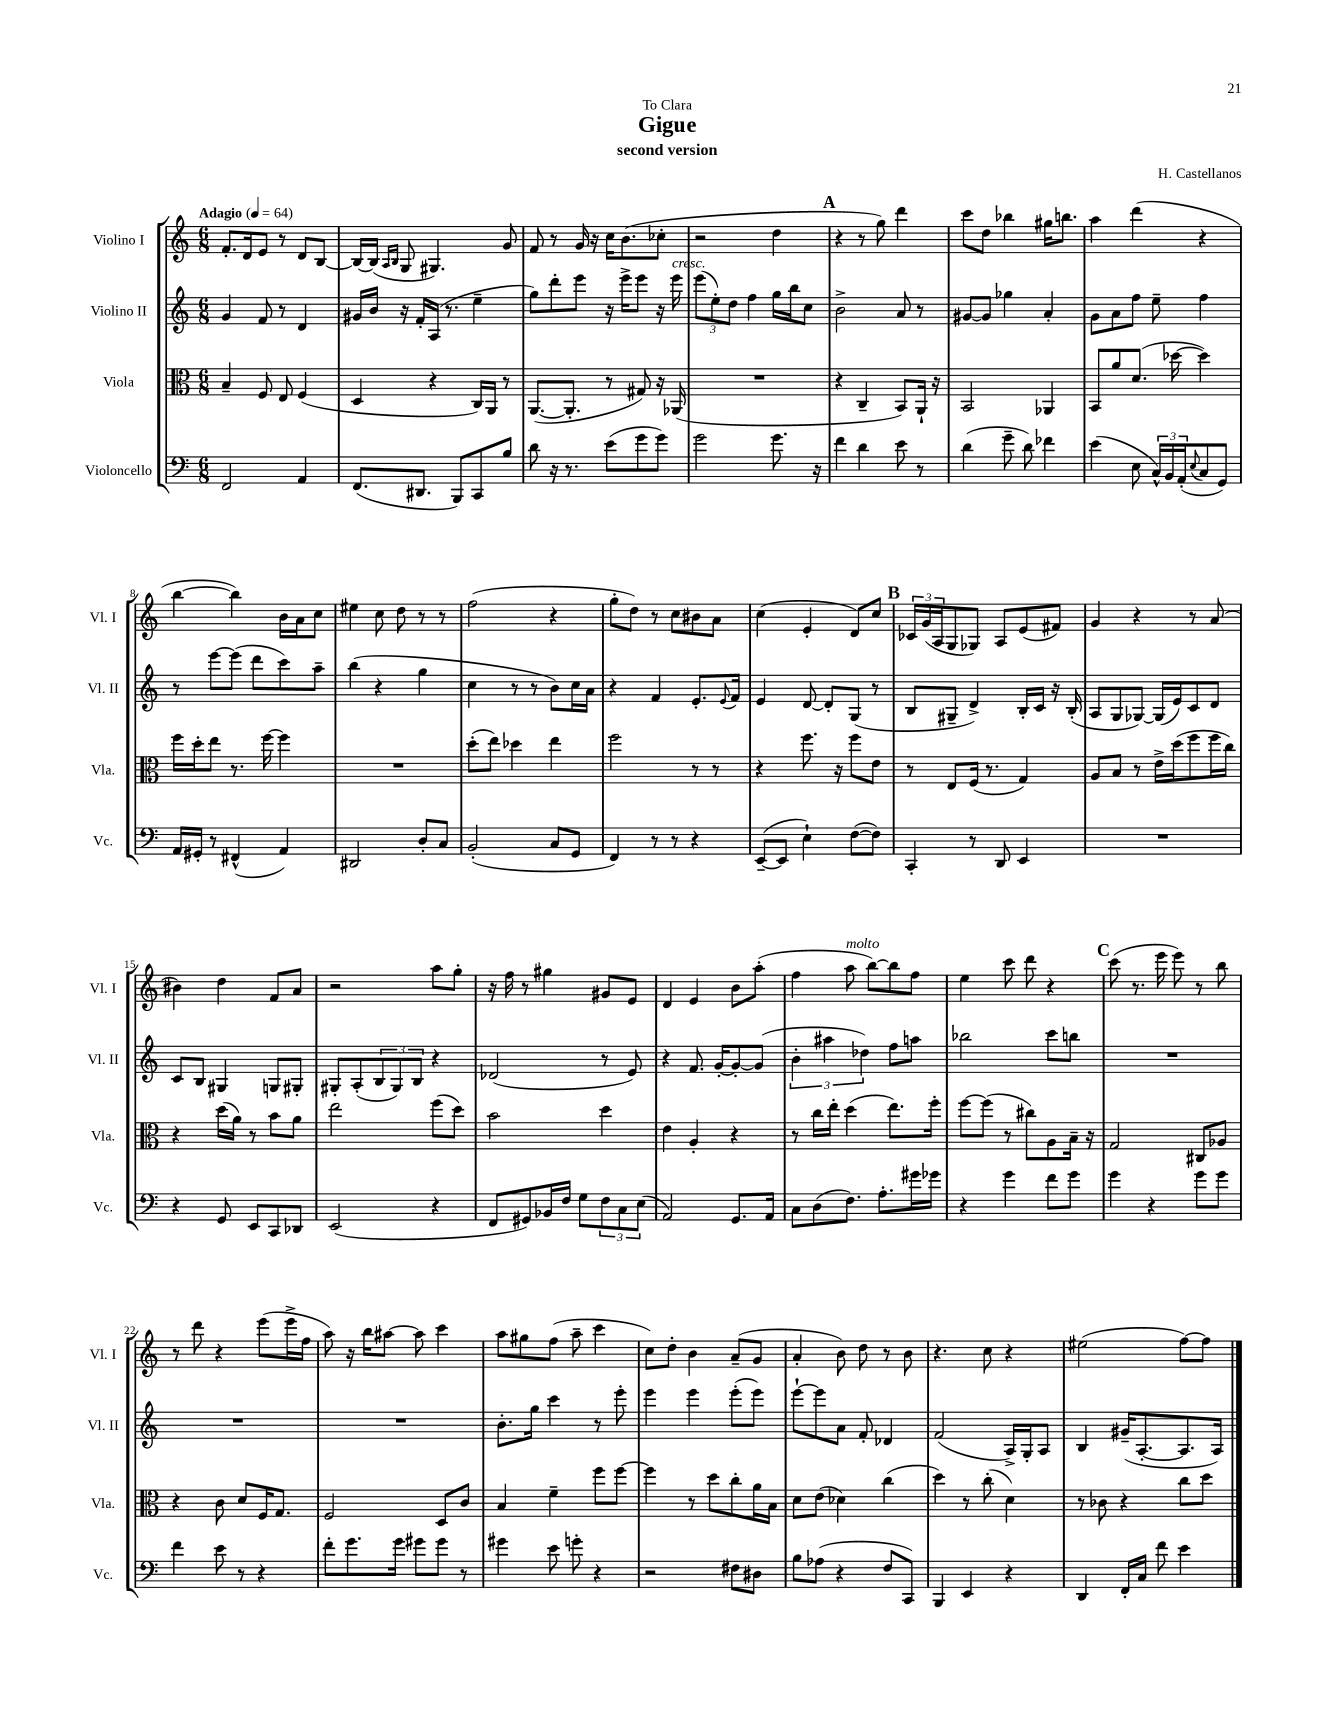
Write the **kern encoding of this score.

**kern	**kern	**kern	**kern
*staff4	*staff3	*staff2	*staff1
*clefF4	*clefC3	*clefG2	*clefG2
*k[]	*k[]	*k[]	*k[]
*M6/8	*M6/8	*M6/8	*M6/8
*MM64	*MM64	*MM64	*MM64
2FF/	4B~/	4g/	8.f'/L
.	.	.	16d/k
.	8F/	8f/	8e/J
.	8E/	8r	8r
4AA/	(4F/	4d/	8d/L
.	.	.	[8B/J
=	=	=	=
(8.FF/L	4D/	16g#/LL	16B/_LL
.	.	16b/JJ	(16B/]JJ
.	.	.	16qqA/LL
.	.	.	16qqB/JJ
.	.	16r	8G/
8.DD#/J	.	16f'/LL	.
.	4r	(16A/JJ	4.G#/)
.	.	8.r	.
8BBB/L)	.	.	.
8CC/	16C/LL)	4ee~\	.
.	16AA/JJ	.	.
8B/J	8r	.	8g/
=	=	=	=
8d\	([8.AA/L	8gg\L)	8f/
16r	.	8ddd'\	8r
8.r	8.AA'/]J	.	.
.	.	8eee\J	16g/
.	.	.	16r
(8e\L	8r	16r	16cc\LK
.	.	16eee^\LK	(8.b\
8g\	8G#/)	8eee\J	.
8g\J)	16r	16r	8cc-'\J
.	(16AA-/	16eee\	.
=	=	=	=
2g\	2.r	(12eee\L	2r
.	.	12ee'\)	.
.	.	12dd\J	.
.	.	4ff\	.
8.g\	.	16gg\LL	4dd\
.	.	16bb\J	.
.	.	8cc\J	.
16r	.	.	.
=	=	=	=
4f\	4r	2b^\	4r
4d\	4C~/	.	8r
.	.	.	8gg\)
8e\	8BB/L)	8a/	4ddd\
8r	16AA`/Jk	8r	.
.	16r	.	.
=	=	=	=
(4d\	2BB/	[8g#/L	8ccc\L
.	.	8g#/]J	8dd\J
8g~\	.	4gg-\	4bb-\
8d\)	.	.	.
4f-\	4AA-/	4a'/	16gg#\LK
.	.	.	8.bb\J
=	=	=	=
(4e\	8BB/L	8g\L	4aa\
.	8a/	8a\	.
8E\	(8.d/J	8ff\J	(4ddd\
24C^^/LL)	.	8ee~\	.
24BB/	.	.	.
.	[16dd-\	.	.
(24AA'/J	.	.	.
8qqE/	.	.	.
8C/	4dd-\])	4ff\	4r
8GG/J)	.	.	.
=	=	=	=
16AA/LL	16ff\LL	8r	[4bb\
16GG#'/JJ	16dd'\J	.	.
8r	8ee\J	[8eee\L	.
(4FF#^^/	8.r	(8eee\]J	4bb\])
.	.	8ddd\L	.
.	[16ff\	.	.
4AA/)	4ff\]	8ccc\)	16b\LL
.	.	.	16a\J
.	.	8aa~\J	8cc\J
=	=	=	=
2DD#/	2.r	(4bb\	4ee#\
.	.	4r	8cc\
.	.	.	8dd\
8D'/L	.	4gg\	8r
8C/J	.	.	8r
=	=	=	=
(2BB'/	(8dd'\L	4cc\	(2ff\
.	8ee\J)	.	.
.	4dd-\	8r	.
.	.	8r	.
8C/L	4ee\	8b\L)	4r
8GG/J	.	16cc\L	.
.	.	16a\JJ	.
=	=	=	=
4FF/)	2ff\	4r	8gg'\L
.	.	.	8dd\J)
8r	.	4f/	8r
8r	.	.	8cc\L
4r	8r	8.e'/L	8b#\
.	8r	.	8a\J
.	.	8qqe/	.
.	.	16f/Jk	.
=	=	=	=
([8EE~/L	4r	4e/	(4cc\
8EE/]J	.	.	.
4E`\)	8.ff\	[8d/	4e'/
.	.	8d'/]L	.
.	16r	.	.
([8F\L	8ff\L	(8G/J	8d/L)
8F\]J)	8e\J	8r	8cc/J
=	=	=	=
4CC'/	8r	8B/L	24c-/LL
.	.	.	(24g/
.	.	.	24A/J
.	8E/L	8G#~/J	8G/
8r	(16F/Jk	4d^/)	8G-/J)
.	8.r	.	.
8DD/	.	.	8A/L
4EE/	4G/)	16B'/LL	(8e/
.	.	16c/JJ	.
.	.	16r	8f#/J)
.	.	(16B'/	.
=	=	=	=
2.r	8A/L	8A/L	4g/
.	8B/J	8G/	.
.	8r	[8G-/J)	4r
.	16e^\LL	(16G-/]LL	.
.	(16dd\J	16e/J)	.
.	8ff\	8c/	8r
.	16ff\L	8d/J	(8a/
.	16cc\JJ)	.	.
=	=	=	=
4r	4r	8c/L	4b#\)
.	.	8B/J	.
8GG/	(16dd\LL	4G#/	4dd\
.	16a\JJ)	.	.
8EE/L	8r	.	.
8CC/	8b\L	8G/L	8f/L
8DD-/J	8a\J	8G#'/J	8a/J
=	=	=	=
(2EE/	2ee\	8G#'/L	2r
.	.	(8A'/	.
.	.	12B/	.
.	.	12G#/)	.
.	.	12B/J	.
4r	(8ff\L	4r	8aa\L
.	8dd\J)	.	8gg'\J
=	=	=	=
8FF/L	2b\	(2d-/	16r
.	.	.	16ff\
8GG#/)	.	.	8r
16BB-/L	.	.	4gg#\
16F/JJ	.	.	.
8G\L	.	.	.
12F\	4dd\	8r	8g#/L
12C\	.	.	.
.	.	8e/)	8e/J
(12E\J	.	.	.
=	=	=	=
2AA/)	4e\	4r	4d/
.	4A'/	8.f/	4e/
.	.	[16g'/LK	.
8.GG/L	4r	8g'/_	8b\L
.	.	(8g/]J	(8aa'\J
16AA/Jk	.	.	.
=	=	=	=
8C\L	8r	6b'\	4ff\
(8D\	16cc\LL	.	.
.	.	6aa#\	.
.	16ee'\JJ	.	.
8.F\J)	(4dd\	.	8aa\
.	.	6dd-\)	.
.	.	.	[8bb\L)
8.A'\L	.	.	.
.	8.ee\L)	8ff\L	8bb\]
16g#\L	.	8aa\J	8ff\J
16g-\JJ	16ff'\Jk	.	.
=	=	=	=
4r	[8ff\L	2bb-\	4ee\
.	(8ff\]J	.	.
4g\	8r	.	8ccc\
.	8cc#\L)	.	8ddd\
8f\L	8A\	8ccc\L	4r
8g\J	16B~\Jk	8bb\J	.
.	16r	.	.
=	=	=	=
4g\	2G/	2.r	(8ccc\
.	.	.	8.r
4r	.	.	.
.	.	.	16eee\
.	.	.	8eee\)
8g\L	8C#/L	.	8r
8g\J	8A-/J	.	8bb\
=	=	=	=
4f\	4r	2.r	8r
.	.	.	8ddd\
8e\	8c\	.	4r
8r	8d/L	.	.
4r	16F/K	.	(8eee\L
.	8.G/J	.	.
.	.	.	16eee^\L
.	.	.	16ff\JJ
=	=	=	=
8f'\L	2F/	2.r	8aa\)
8.g\	.	.	16r
.	.	.	16bb\LK
.	.	.	[8aa#\J
16g\Jk	.	.	.
8g#\L	.	.	8aa#\]
8g#\J	8D/L	.	4ccc\
8r	8c/J	.	.
=	=	=	=
4g#\	4B/	8.b'\L	8aa\L
.	.	.	8gg#\
.	.	16gg\Jk	.
8e\	4f~\	4ccc\	(8ff\J
8g'\	.	.	8aa~\
4r	8ff\L	8r	4ccc\
.	[8ff\J	8eee'\	.
=	=	=	=
2r	4ff\]	4eee\	8cc\L)
.	.	.	8dd'\J
.	8r	4eee\	4b\
.	8dd\L	.	.
8F#\L	8cc'\	(8eee'\L	(8a~/L
8D#\J	16a\L	8eee\J)	8g/J
.	16B\JJ	.	.
=	=	=	=
8B\L	8d\L	[8eee`\L	4a'/
(8A-\J	(8e\J	8eee\]	.
4r	4d-\)	8a\J	8b\)
.	.	8f'/	8dd\
8F/L	(4cc\	4d-/	8r
8CC/J)	.	.	8b\
=	=	=	=
4BBB/	4dd\)	(2f/	4.r
4EE/	8r	.	.
.	(8cc'\	.	8cc\
4r	4d\)	16A^/LL)	4r
.	.	16G'/J	.
.	.	8A/J	.
=	=	=	=
4DD/	8r	4B/	(2ee#\
.	8c-\	.	.
16FF'/LL	4r	(16g#~/LK	.
16C/JJ	.	[8.A'/	.
8f\	.	.	.
4e\	8cc\L	8.A/]	[8ff\L)
.	8dd\J	.	8ff\]J
.	.	16A/Jk)	.
==	==	==	==
*-	*-	*-	*-
